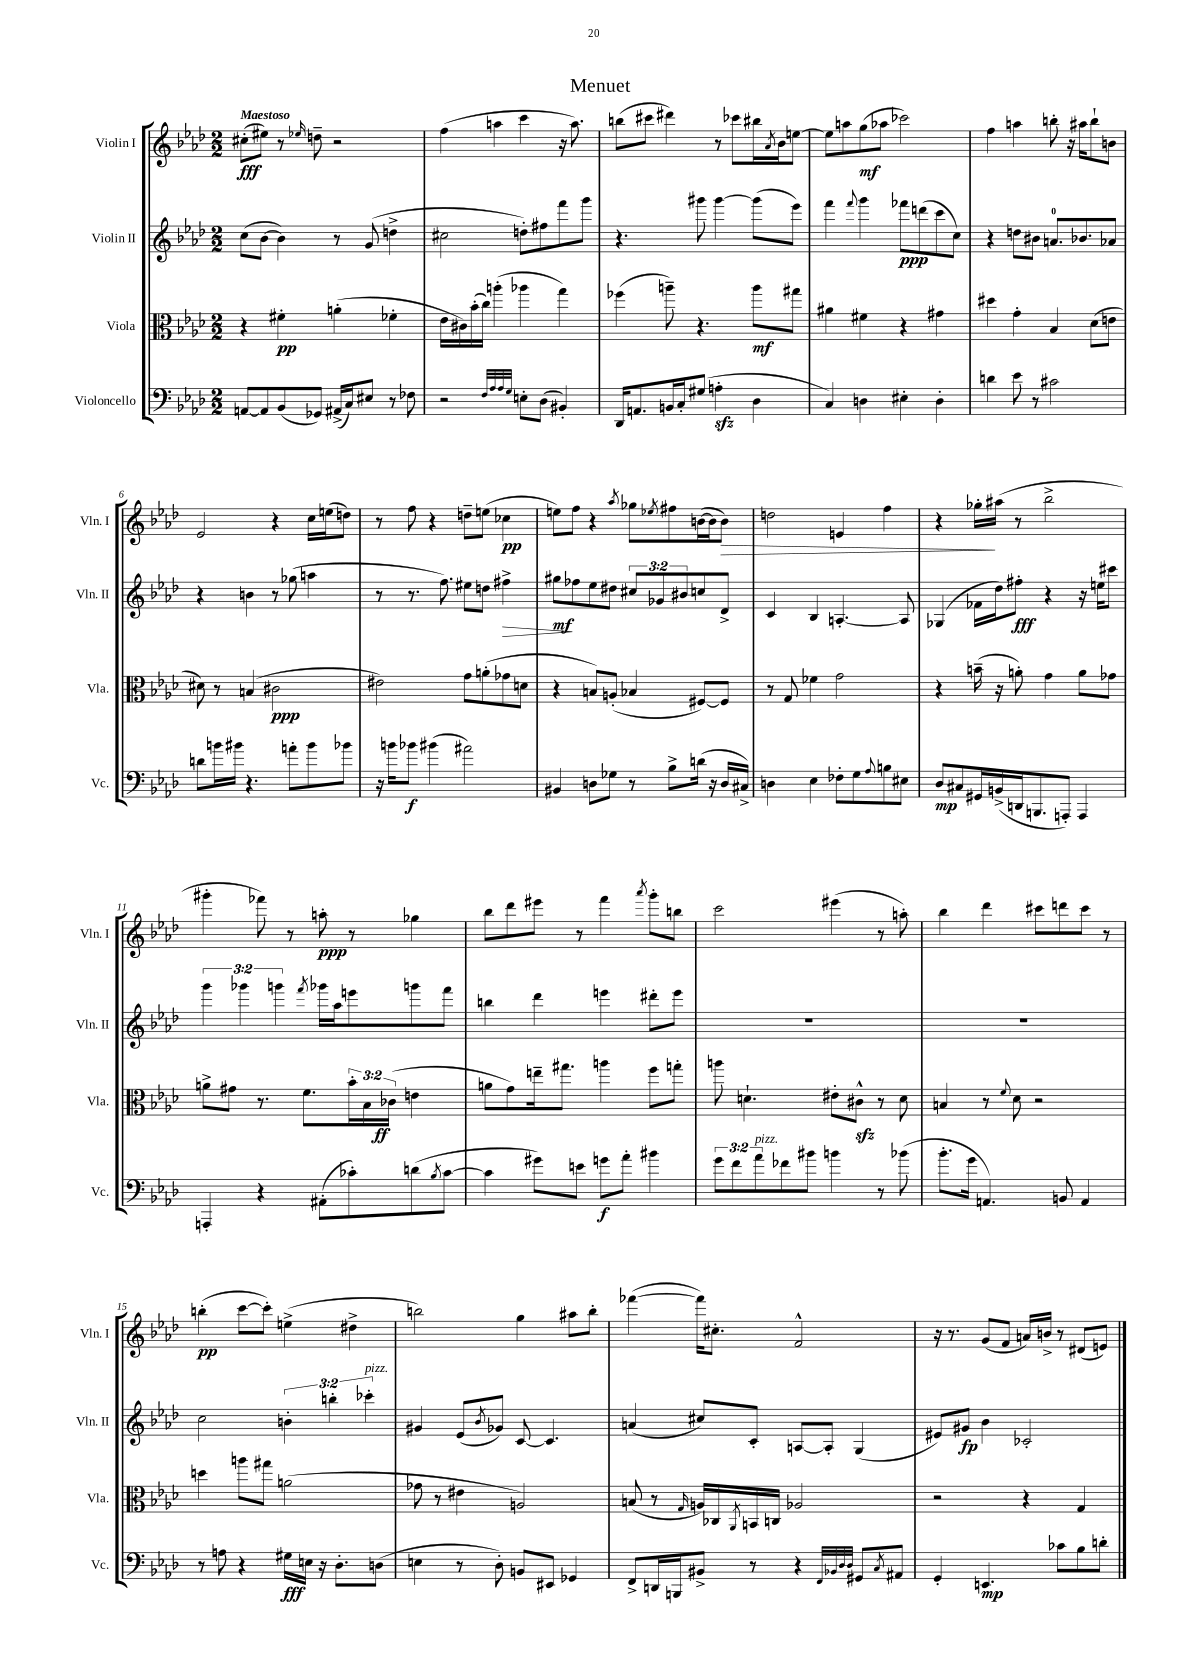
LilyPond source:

\header { title = "Menuet" }
<<
\new StaffGroup <<
\new Staff = "s0" \with { instrumentName = "Violin I" shortInstrumentName = "Vln. I" } {
    \clef treble \key aes \major \numericTimeSignature \time 2/2 \tempo "Maestoso"
    cis''8-.\fff( eis''8) r8 \grace { ees''16 } d''8-- r2 |
    f''4( a''4 c'''4 r16 a''8.) |
    b''8( cis'''8 dis'''4) r8 ces'''8 bis''16 \acciaccatura { aes'8 } bes'16 e''8~ |
    e''8 a''8 g''8\mf( aes''8 ces'''2) |
    f''4 a''4 b''8-. r16 ais''16 b''8-! b'8 |
    ees'2 r4 c''16 e''16( d''8) |
    r8 f''8 r4 d''8-- e''8( ces''4\pp |
    e''8) f''8 r4 \acciaccatura { aes''8 } ges''8 \acciaccatura { ees''8 } fis''8 b'16~( b'16 b'8\>) |
    d''2 e'4 f''4 |
    r4 ges''16-.\! ais''16( r8 bes''2-> |
    gis'''4-. fes'''8) r8 a''8-.\ppp r8 ges''4 |
    bes''8 des'''8 eis'''8 r8 f'''4 \acciaccatura { aes'''8 } g'''8-. b''8 |
    c'''2 eis'''4( r8 a''8-.) |
    bes''4 des'''4 cis'''8 d'''8 cis'''8 r8 |
    b''4-.\pp( c'''8~ c'''8-.) e''4->( dis''4-> |
    b''2) g''4 ais''8 b''8-. |
    fes'''4~( fes'''16) cis''8.-. f'2-^ |
    r16 r8. g'8( f'8 a'16) b'16-> r8 dis'8( e'8) \bar "|." |
}
\new Staff = "s1" \with { instrumentName = "Violin II" shortInstrumentName = "Vln. II" } {
    \clef treble \key aes \major \numericTimeSignature \time 2/2 \override Staff.TupletNumber.text = #tuplet-number::calc-fraction-text
    c''8( bes'8~ bes'4) r8 g'8( d''4-> |
    cis''2 d''8-.) fis''8 f'''8 g'''8 |
    r4. gis'''8 gis'''4~ gis'''8( ees'''8) |
    f'''4 \appoggiatura { f'''8 } g'''4 fes'''8\ppp d'''8( c'''8 c''8) |
    r4 d''8 bis'8 a'8.-0 bes'8. aes'8 |
    r4 b'4 r8 ges''8( a''4 |
    r8 r8. f''8.) eis''8 d''8 fis''4->\> |
    gis''8\mf\! fes''8 ees''8 dis''8 \tuplet 3/2 { cis''8 ges'8 bis'8 } c''8 des'8-> |
    c'4 bes4 a4.~-. a8 |
    ges4( fes'16 des''16) fis''8-.\fff r4 r16 e''16 cis'''8 |
    \tuplet 3/2 { g'''4 ges'''4 g'''4 } \acciaccatura { f'''8 } ges'''16 aes''16 e'''8 g'''8 f'''8 |
    b''4 des'''4 e'''4 dis'''8-. e'''8 |
    R1 |
    R1 |
    c''2 \tuplet 3/2 { b'4-. b''4-. ces'''4-.^\markup { \italic "pizz." } } |
    gis'4 ees'8( \acciaccatura { bes'8 } ges'8) c'8~ c'4. |
    a'4( cis''8) c'8-. a8~ a8-. g4( |
    eis'8) gis'8\fp bes'4 ces'2-. \bar "|." |
}
\new Staff = "s2" \with { instrumentName = "Viola" shortInstrumentName = "Vla." } {
    \clef alto \key aes \major \numericTimeSignature \time 2/2 \override Staff.TupletNumber.text = #tuplet-number::calc-fraction-text
    r4 fis'4-.\pp a'4-.( fes'4-. |
    ees'16 cis'16) bes'16-.( c''16) a''4-.( aes''4 g''4) |
    fes''4( a''8--) r4. a''8\mf gis''8 |
    ais'4 fis'4 r4 gis'4 |
    dis''4 g'4-. bes4 des'8( e'8 |
    dis'8) r8 b4( cis'2\ppp |
    eis'2) g'8 a'8-.( ges'8 d'8 |
    r4 b8) a8-.( bes4 fis8~) fis8 |
    r8 g8 fes'4 g'2 |
    r4 b'16--( r16 a'8-.) g'4 a'8 ges'8 |
    a'8-> gis'8 r8. f'8. \tuplet 3/2 { bes'16-. bes16 ces'16\ff( } e'4 |
    a'8 g'8) e''16-- gis''8. a''4 f''8 g''8-. |
    a''8 d'4.-! eis'8-. cis'8-^\sfz r8 d'8 |
    b4 r8 \appoggiatura { f'8 } des'8 r2 |
    d''4 a''8 gis''8 a'2( |
    ges'8 r8 eis'4 a2) |
    b8( r8 \grace { g16 } a16) ces16 \acciaccatura { aes,8 } b,16 c16 aes2 |
    r2 r4 g4 \bar "|." |
}
\new Staff = "s3" \with { instrumentName = "Violoncello" shortInstrumentName = "Vc." } {
    \clef bass \key aes \major \numericTimeSignature \time 2/2 \override Staff.TupletNumber.text = #tuplet-number::calc-fraction-text
    a,8~ a,8 bes,8( ges,8) ais,16->( c16) eis8 r8 fes8 |
    r2 \grace { f32 aes32 aes32 g32 } e8-. des8( bis,4-.) |
    des,16 a,8. b,16 c16-. gis8( a4-.\sfz des4 |
    c4) d4 eis4-. d4-. |
    d'4 ees'8 r8 cis'2 |
    d'8 b'16 bis'16 r4. a'8-. bis'8 bes'8 |
    r16 b'16 bes'8\f bis'4( ais'2) |
    bis,4 d8 ges8 r8 bes8-> d'16( r16 d16 cis16->) |
    d4 ees4 fes8-. g8 \appoggiatura { aes8 } b8 eis8 |
    des8\mp cis8 gis,16 b,16->( d,16 b,,8. a,,8-.) a,,4 |
    a,,4-. r4 ais,8-.( ces'8-.) d'8( \acciaccatura { bes8 } ces'8~ |
    ces'4 gis'8) e'8 g'8\f aes'8-. bis'4 |
    \tuplet 3/2 { g'8 f'8 aes'8^\markup { \italic "pizz." } } fes'8 bis'8 b'4 r8 bes'8( |
    bes'8.-. g'16 a,4.) b,8 a,4 |
    r8 a8 r4 gis16\fff e16 r16 des8.-. d8( |
    e4 r8 des8-.) b,8 eis,8 ges,4 |
    f,8-> d,16 b,,16 bis,8-> r8 r4 \grace { f,32 bes,32 des32 des32 } gis,8 \acciaccatura { c8 } ais,8 |
    g,4-. e,4.\mp ces'8 bes8 d'8-. \bar "|." |
}
>>
>>
